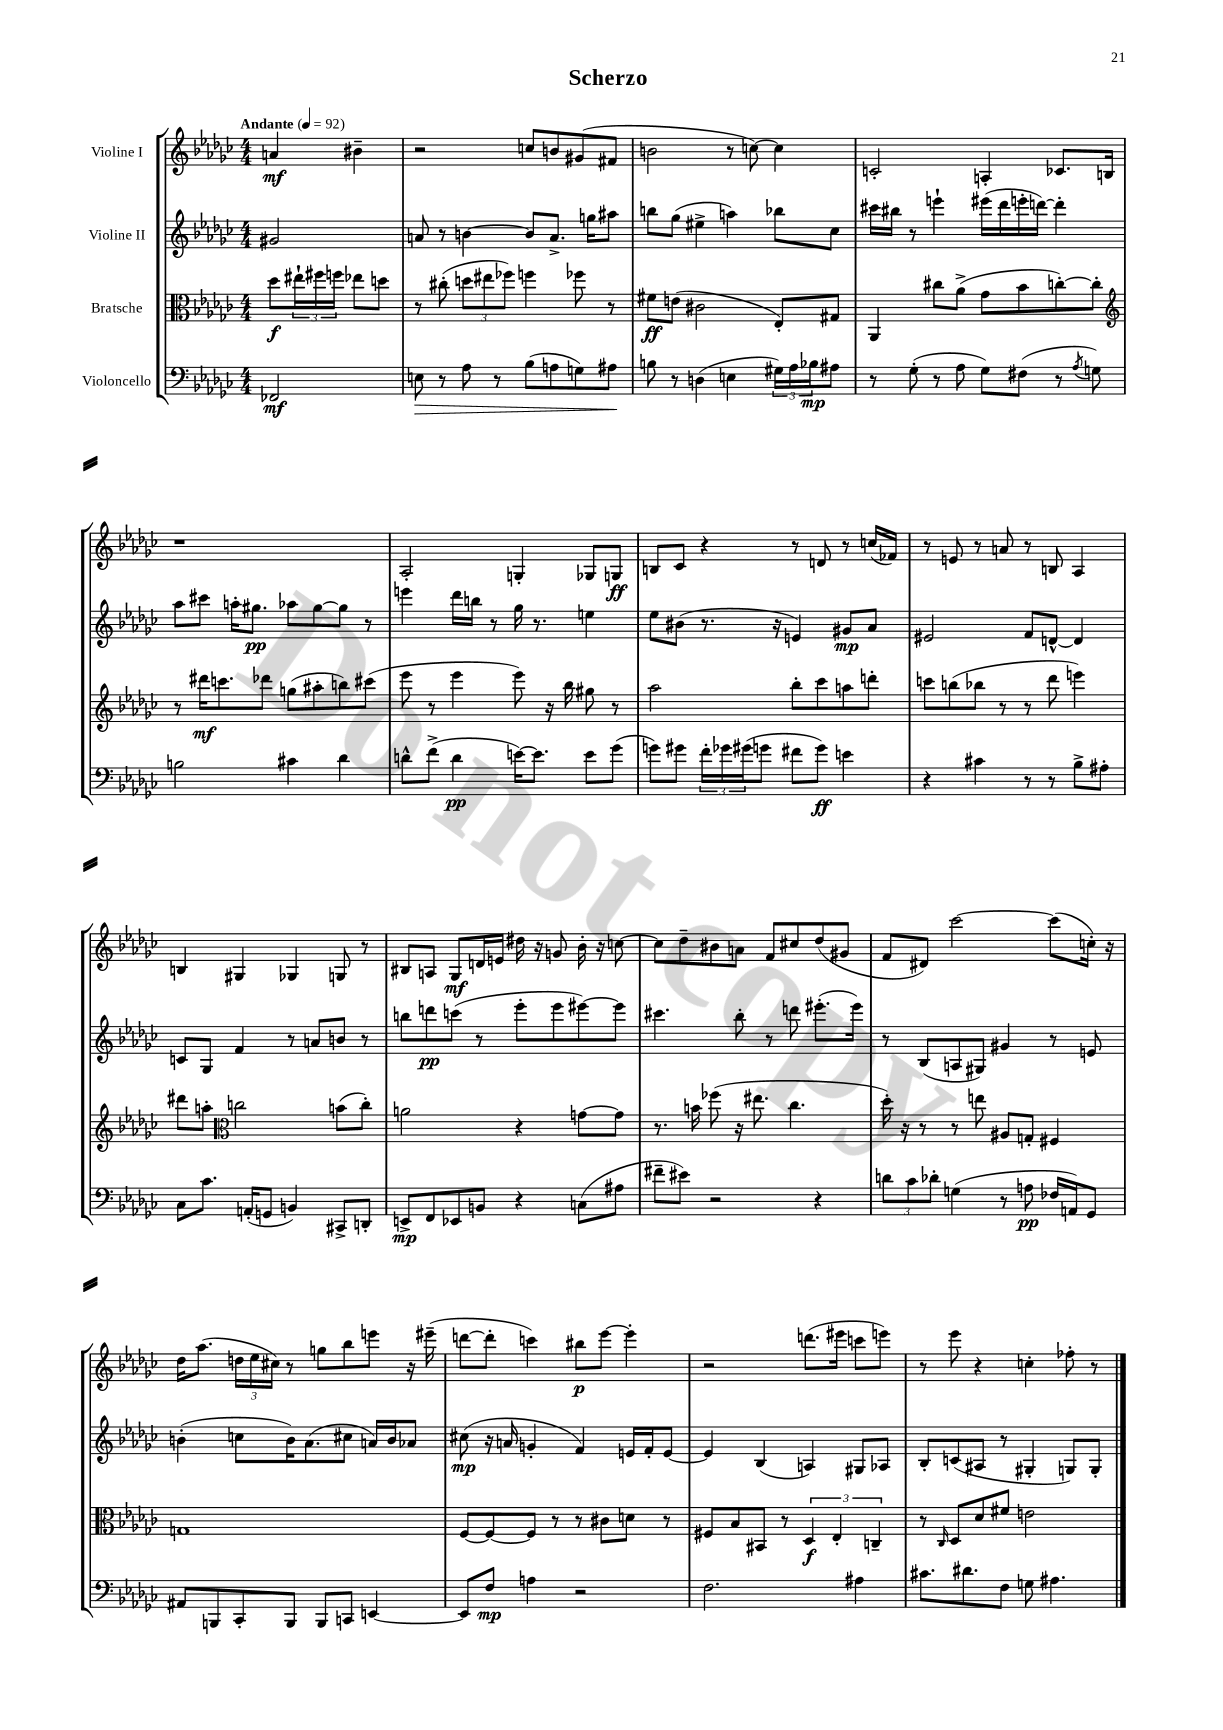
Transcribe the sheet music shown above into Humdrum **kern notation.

**kern	**kern	**kern	**kern
*staff4	*staff3	*staff2	*staff1
*clefF4	*clefC3	*clefG2	*clefG2
*k[b-e-a-d-g-c-]	*k[b-e-a-d-g-c-]	*k[b-e-a-d-g-c-]	*k[b-e-a-d-g-c-]
*M4/4	*M4/4	*M4/4	*M4/4
*MM92	*MM92	*MM92	*MM92
2FF-/	8dd-\L	2g#/	4a/
.	24ee#`\L	.	.
.	24ff#\	.	.
.	24ff\JJ	.	.
.	8ee-\L	.	4b#~\
.	8dd\J	.	.
=	=	=	=
8E\	8r	8a/	2r
8r	(8cc#'\	8r	.
8A-\	12dd\L	[4b\	.
.	12ee#\	.	.
8r	.	.	.
.	12ff-\J)	.	.
(8B-\L	4ff\	8b/]L	8cc/L
8A\	.	8.a^/J	8b/
8G\)	8ff-\	.	(8g#/
.	.	16gg\LK	.
8A#\J	8r	8aa#\J	8f#/J
=	=	=	=
8B\	8f#\L	8bb\L	2b\
8r	(8e\J	(8gg-\J	.
(4D\	2c#\	4ee#^\	.
4E\	.	4aa\)	8r
.	.	.	[8cc\)
24G#\LL)	8E-'/L)	8bb-\L	4cc\]
24A-\	.	.	.
24B-\J	.	.	.
8A#\J	8G#/J	8cc-\J	.
=	=	=	=
8r	4AA-/	16ccc#\LL	2c'/
.	.	16bb#\JJ	.
(8G-'\	.	8r	.
8r	8cc#\L	4eee`\	.
8A-\	(8a-^\J	.	.
8G-\L)	8g-\L	(16eee#\LL	4A'/
.	.	16ddd-\	.
(8F#\J	8b-\	16eee'\	.
.	.	[16ddd\JJ)	.
8r	[8cc'\)	4ddd'\]	8.c-/L
8qA-/	.	.	.
8G\)	8cc'\]J	.	.
.	.	.	16B/Jk
=	=	=	=
*	*clefG2	*	*
2B\	8r	8aa-\L	1r
.	16ddd#\LK	8ccc#\J	.
.	8.ccc\	.	.
.	.	16aa'\LK	.
.	.	8.gg#\J	.
.	8ddd-\J	.	.
4c#\	(8gg\L	8aa-\L	.
.	8aa#'\	[8gg#\	.
4d-\	8bb\)	8gg#\]J	.
.	(8ccc#\J	8r	.
=	=	=	=
8d^^\L	8eee-\	4eee\	2A-'/
(8f^\J	8r	.	.
4d\	4eee-\	16ddd-\LL	.
.	.	16bb\JJ	.
.	.	8r	.
[16e\LK)	8eee-\)	16gg-\	4G'/
8.e\]J	.	8.r	.
.	16r	.	.
.	16bb-\	.	.
8e\L	8gg#\	4ee\	8G-/L
(8g-\J	8r	.	8G/J
=	=	=	=
8g\L)	2aa-\	8ee-\L	8B/L
8g#\J	.	(8b#\J	8c-/J
24f'\LL	.	8.r	4r
24g-\	.	.	.
(24g#\J	.	.	.
8g\J	.	.	.
.	.	16r	.
8f#\L	8bb-'\L	4e/)	8r
8g\J)	8ccc-\	.	8d/
4e\	8aa\	8g#/L	8r
.	8ddd'\J	8a-/J	(16cc/LL
.	.	.	16f-/JJ)
=	=	=	=
4r	8ccc\L	2e#/	8r
.	(8bb\	.	8e/
4c#\	8bb-\J	.	8r
.	8r	.	8a/
8r	8r	8f/L	8r
8r	8ddd-\	[8d^^/J	8B/
8B-^\L	4eee\)	4d/]	4A-/
8A#'\J	.	.	.
=	=	=	=
8C-\L	8ddd#\L	8c/L	4B/
8.c-\J	8aa'\J	8G-/J	.
*	*clefC3	*	*
.	2cc\	4f/	4G#/
(16AA'/LK	.	.	.
8GG/J	.	.	.
4BB/)	.	8r	4G-/
.	.	8a/L	.
8CC#^/L	(8b\L	8b/J	8G/
8DD'/J	8cc'\J)	8r	8r
=	=	=	=
8EE^/L	2a\	8bb\L	8B#/L
8FF/	.	8ddd\	8A/J
8EE-/	.	(8ccc\J	8G-/L
8BB/J	.	8r	16d/L
.	.	.	16e/JJ
4r	4r	8eee-'\L	16dd#\
.	.	.	16r
.	.	8eee-\	8g/
(8C\L	[8g\L	[8eee#\)	16b-'\
.	.	.	16r
8A#\J	8g\]J	8eee#\]J	[8cc\
=	=	=	=
8f#~\L	8.r	4.ccc#\	8cc\]L
8e#\J)	.	.	8dd-~\
.	16b\	.	.
2r	(8ff-\	.	8b#\
.	16r	8bb-'\	8a\J
.	8.ee#\	.	.
.	.	8r	8f/L
.	4.cc-\	8ddd\	8cc#/
4r	.	(8.eee#'\L	(8dd-/
.	.	.	8g#/J
.	.	16eee#\Jk)	.
=	=	=	=
12d\L	16dd-'\)	8r	8f/L
.	16r	.	.
12c-\	.	.	.
.	8r	(8B-/L	8d#/J)
12d-'\J	.	.	.
(4G\	8r	8A/	[2ccc-\
.	8ee\	8G#/J)	.
8r	8A#/L	4g#/	.
8A\	8G'/J	.	.
16F-/LL	4F#/	8r	(8ccc-\]L
16AA/J)	.	.	.
8GG-/J	.	8e/	16cc'\Jk)
.	.	.	16r
=	=	=	=
8AA#/L	1G	(4b'\	16dd-\LK
.	.	.	(8.aa-\J
8BBB/	.	.	.
8CC-'/	.	8cc\L	24dd\LL
.	.	.	24ee-\
.	.	.	24cc#\JJ)
8BBB/J	.	16b\K)	8r
.	.	(8.a-\	.
8BBB/L	.	.	8gg\L
8CC/J	.	8cc#\J	8bb-\
[4EE/	.	16a/LL)	8eee\J
.	.	16b/J	.
.	.	8a-/J	16r
.	.	.	(16eee#~\
=	=	=	=
8EE/]L	[8F/L	(8cc#\	[8ddd\L
8F/J	8F/_	16r	8ddd'\]J
.	.	16a/	.
4A\	8F/]J	4g'/	4ccc\)
.	8r	.	.
2r	8r	4f/)	8bb#\L
.	8c#\L	.	[8eee-\J
.	8d\J	16e/LL	4eee-'\]
.	.	16f'/J	.
.	8r	[8e/J	.
=	=	=	=
2.F\	8F#/L	4e/]	2r
.	8B-/	.	.
.	8BB#/J	(4B-/	.
.	8r	.	.
.	6D-/	4A/)	(8.ddd\L
.	6E-'/	.	.
.	.	.	16eee#\Jk
4A#\	.	8G#/L	8ccc\L
.	6C~/	.	.
.	.	8A-/J	8eee\J)
=	=	=	=
8.c#\L	8r	8B-'/L	8r
.	16qqC-/	.	.
.	8D-/L	(8c/	8eee-\
8.d#\	.	.	.
.	8d-/	8A#/J	4r
8F\J	8f#/J	8r	.
8G\	2e\	4G#'/	4cc'\
4.A#\	.	.	.
.	.	8G/L)	8ff-'\
.	.	8G'/J	8r
==	==	==	==
*-	*-	*-	*-
